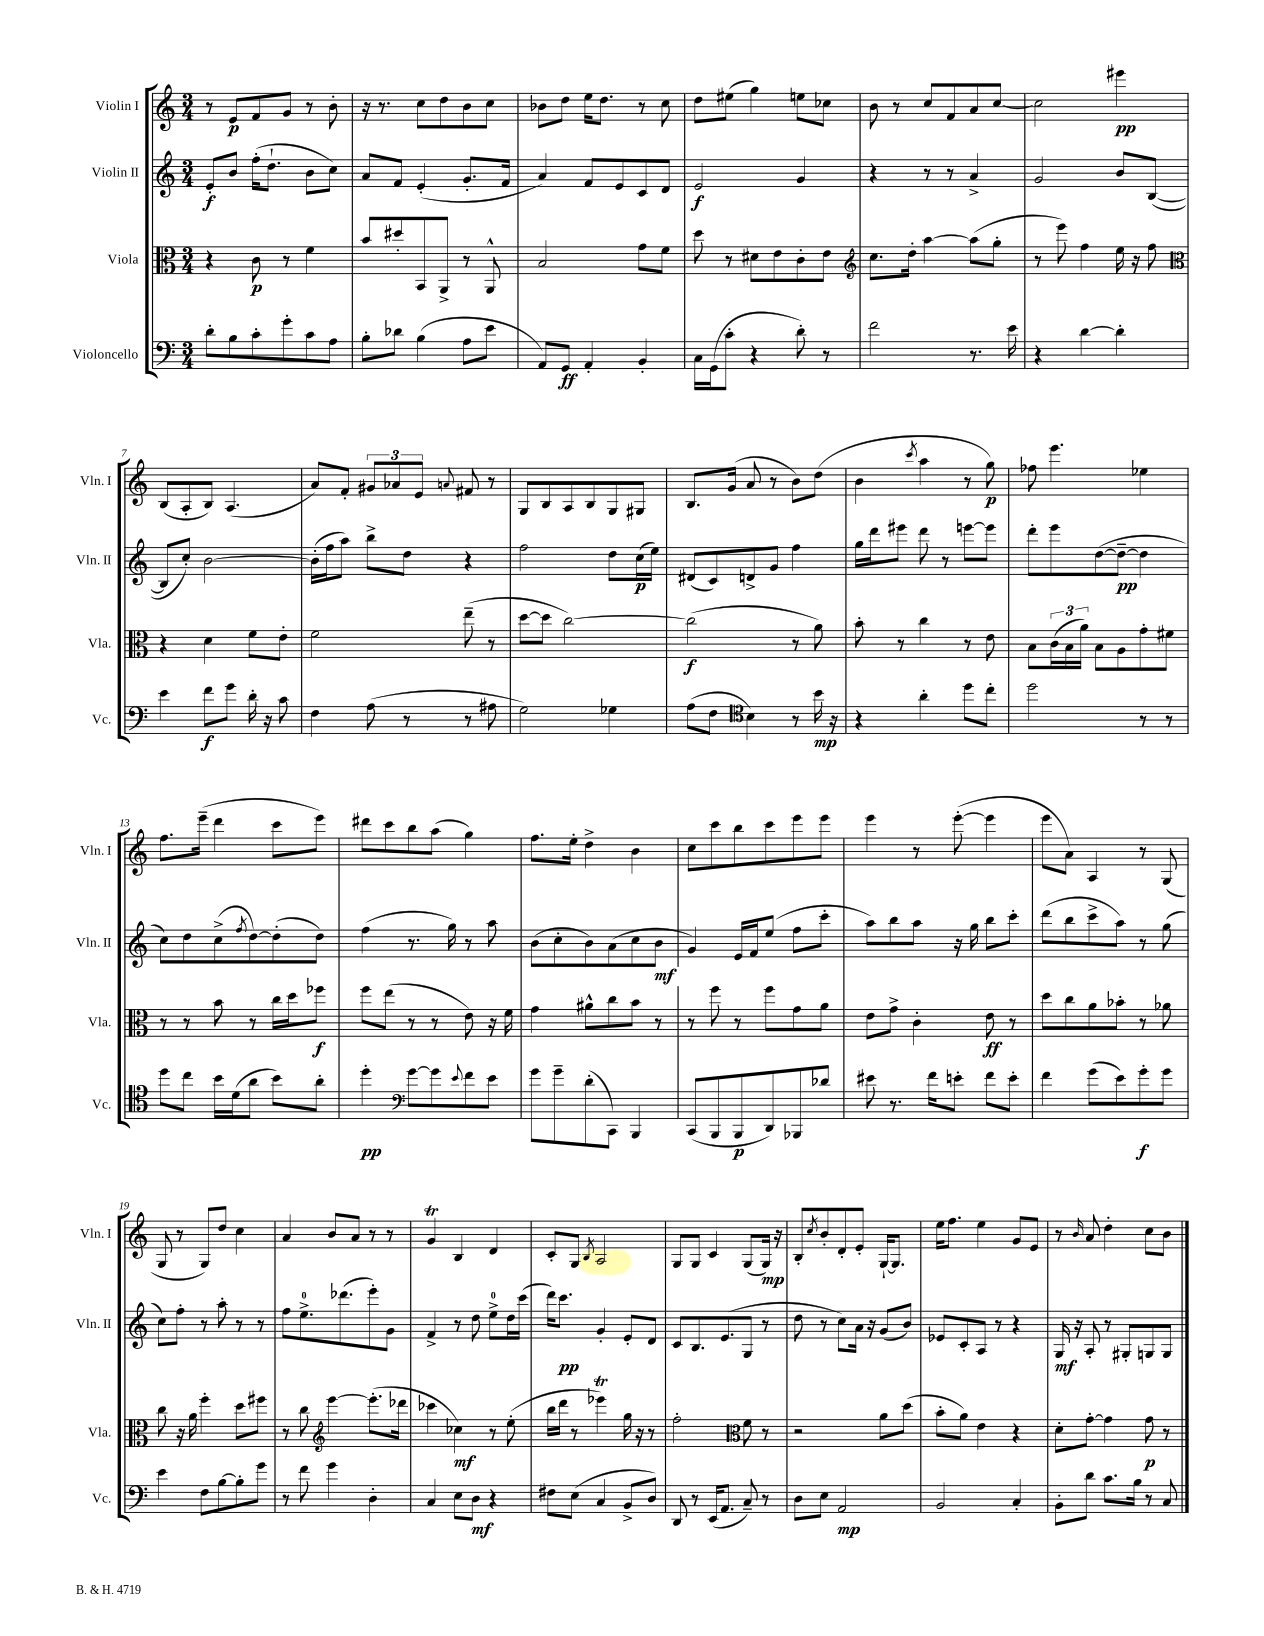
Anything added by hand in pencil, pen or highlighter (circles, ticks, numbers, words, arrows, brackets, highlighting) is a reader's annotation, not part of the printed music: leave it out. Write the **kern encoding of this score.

**kern	**kern	**kern	**kern
*staff4	*staff3	*staff2	*staff1
*clefF4	*clefC3	*clefG2	*clefG2
*k[]	*k[]	*k[]	*k[]
*M3/4	*M3/4	*M3/4	*M3/4
8d'	4r	8e'	8r
8B	.	8b	8e
8c'	8c	(16ff'	8f
.	.	8.dd`	.
8g'	8r	.	8g
8c	4f	8b	8r
8A	.	8cc)	8b'
=	=	=	=
8B'	8b	8a	16r
.	.	.	8.r
8d-	8dd#'	8f	.
(4B	8BB	(4e'	8cc
.	8AA^	.	8dd
8A	8r	8.g'	8b
8e	8AA^^	.	8cc
.	.	16f	.
=	=	=	=
8AA)	2B	4a)	8b-
8GG	.	.	8dd
4AA'	.	8f	16ee
.	.	.	8.dd
.	.	8e	.
4BB'	8g	8c	8r
.	8f	8d	8cc
=	=	=	=
16C	8dd	2e	8dd
(16GG	.	.	.
8c'	8r	.	(8ee#
4r	8d#	.	4gg)
.	8e	.	.
8d')	8c'	4g	8ee
8r	8e	.	8cc-
=	=	=	=
*	*clefG2	*	*
2f	8.cc	4r	8b
.	.	.	8r
.	16dd'	.	.
.	[4aa	8r	8cc
.	.	8r	8f
8.r	(8aa]	4a^	8a
.	8gg'	.	[8cc
16e	.	.	.
=	=	=	=
4r	8r	2g	2cc]
.	8eee)	.	.
[4d	4ff	.	.
4d']	16ee	8b	4eee#
.	16r	.	.
.	8ff	([8B	.
=	=	=	=
*	*clefC3	*	*
4e	4r	8B]	(8B
.	.	8cc')	8A'
8f	4d	[2b	8B)
8g	.	.	(4.A
16d'	8f	.	.
16r	.	.	.
8c	8e'	.	.
=	=	=	=
4F	2f	(16b']	8a)
.	.	16ff	.
.	.	8aa)	8f'
(8A	.	8bb^	12g#
.	.	.	12a-
8r	.	8dd	.
.	.	.	12e
.	.	.	8qqa
8r	(8ee~	4r	8f#
8A#	8r	.	8r
=	=	=	=
2G)	[8dd	2ff	8G
.	8dd]	.	8B
.	[2cc)	.	8A
.	.	.	8B
4G-	.	8dd	8G
.	.	(16cc	8G#
.	.	16ee)	.
=	=	=	=
(8A	(2cc]	(8d#	8.B
8F	.	8c)	.
.	.	.	(16g
*clefC4	*	*	*
4B)	.	8d^	8a
.	.	8g	8r
8r	8r	4ff	8b)
16b	8a)	.	(8dd
16r	.	.	.
=	=	=	=
4r	8b'	16gg	4b
.	.	16ddd	.
.	8r	8eee#	.
.	.	.	8qccc
4a'	4cc	8ddd	4aa
.	.	8r	.
8dd	8r	[8eee	8r
8cc'	8e	8eee]	8gg)
=	=	=	=
2dd	8B	8ddd'	8ff-
.	(24c	8eee	4.eee
.	24B	.	.
.	24a)	.	.
.	8B	([8dd	.
.	8A	8dd~_	.
8r	8g'	4dd]	4ee-
8r	8f#	.	.
=	=	=	=
8dd	8r	8cc)	8.ff
8cc	8r	8dd	.
.	.	.	(16eee~
16b	8b	(8cc^	4ddd
(16d	.	.	.
.	.	8qff	.
8a	8r	[8dd)	.
8b)	16cc	(8dd']	8ccc
.	16dd	.	.
8a'	8ff-	8dd)	8eee)
=	=	=	=
4dd'	8ff	(4ff	8ddd#
.	(8ee	.	8ccc
*clefF4	*	*	*
[8g	8r	8.r	8bb
8g]	8r	.	(8aa
.	.	16gg)	.
8qqe	.	.	.
8f	8e)	8r	4gg)
8e	16r	8aa	.
.	16f	.	.
=	=	=	=
8g	4g	(8b	8.ff
8g~	.	8cc'	.
.	.	.	16ee'
(8d'	8a#^^	8b)	4dd^
8CC)	8cc	(8a	.
4BBB	8b	8cc	4b
.	8r	8b	.
=	=	=	=
(8CC	8r	4g)	8cc
8BBB	8ff	.	8ccc
8BBB	8r	16e	8bb
.	.	16f	.
8DD)	8ff	(8ee	8ccc
8BBB-	8g	8ff	8eee
8d-	8a	8ccc'	8eee
=	=	=	=
8e#	8e	8aa)	4eee
8.r	8g^	8bb	.
.	4c'	8aa	8r
16f	.	.	.
8e'	.	16r	([8eee'
.	.	16gg	.
8f	8e	8bb	4eee]
8e'	8r	8ccc'	.
=	=	=	=
4f	8dd	(8ddd	8eee
.	8cc	8bb	8a)
(8g	8a	8ccc^	4A
8e)	8b-'	8aa)	.
8g'	8r	8r	8r
8g	8a-	(8gg	(8G
=	=	=	=
4e	8cc	8cc)	8G
.	16r	8ff'	8r
.	16a	.	.
8F	4ff'	8r	8G)
[8B	.	8aa'	8dd
8B']	8dd	8r	4cc
8g	8ff#	8r	.
=	=	=	=
8r	8r	8ff	4a
8f	8cc	8.ee^	.
*	*clefG2	*	*
4g	[4eee	.	8b
.	.	(8.ddd-	.
.	.	.	8a
4D'	(8.eee']	8eee')	8r
.	.	8g	8r
.	16ddd-	.	.
=	=	=	=
4C	4ccc-	4f^	4g
8E	4cc-)	8r	4B
8D	.	8dd	.
4r	8r	8ee^	4d
.	(8ee'	16dd	.
.	.	(16ccc	.
=	=	=	=
8F#	16bb	16ddd)	8c'
.	16ddd	8.ccc	.
(8E	8r	.	8G
.	.	.	8qB
4C	4eee-)	4g'	2A
8BB^	16gg	8e'	.
.	16r	.	.
8D)	8r	8d	.
=	=	=	=
8DD	2ff'	8c	8G
8r	.	8.B	8G
(16EE	.	.	4c
8.AA	.	(8.e	.
*	*clefC3	*	*
8C~)	8f	8G	(8G
8r	8r	8r	16G)
.	.	.	16r
=	=	=	=
8D	2r	8dd	8B'
.	.	.	8qcc
8E	.	8r	8b'
2AA	.	8cc)	8d'
.	.	16a	8e'
.	.	16r	.
.	8a	(8g	[16G`
.	.	.	8.G]
.	(8dd	8b)	.
=	=	=	=
2BB	8b'	8e-	16ee
.	.	.	8.ff
.	8a)	8c'	.
.	4e	8A	4ee
.	.	8r	.
4C'	4r	4r	8g
.	.	.	8e
=	=	=	=
8BB'	8d'	16G	8r
.	.	16r	.
.	.	.	16qqb
8d	[8g'	8A'	8a
8.c	4g]	8r	4dd'
.	.	8G#'	.
16B	.	.	.
8r	8g	8G	8cc
8C	8r	8G	8b
==	==	==	==
*-	*-	*-	*-
